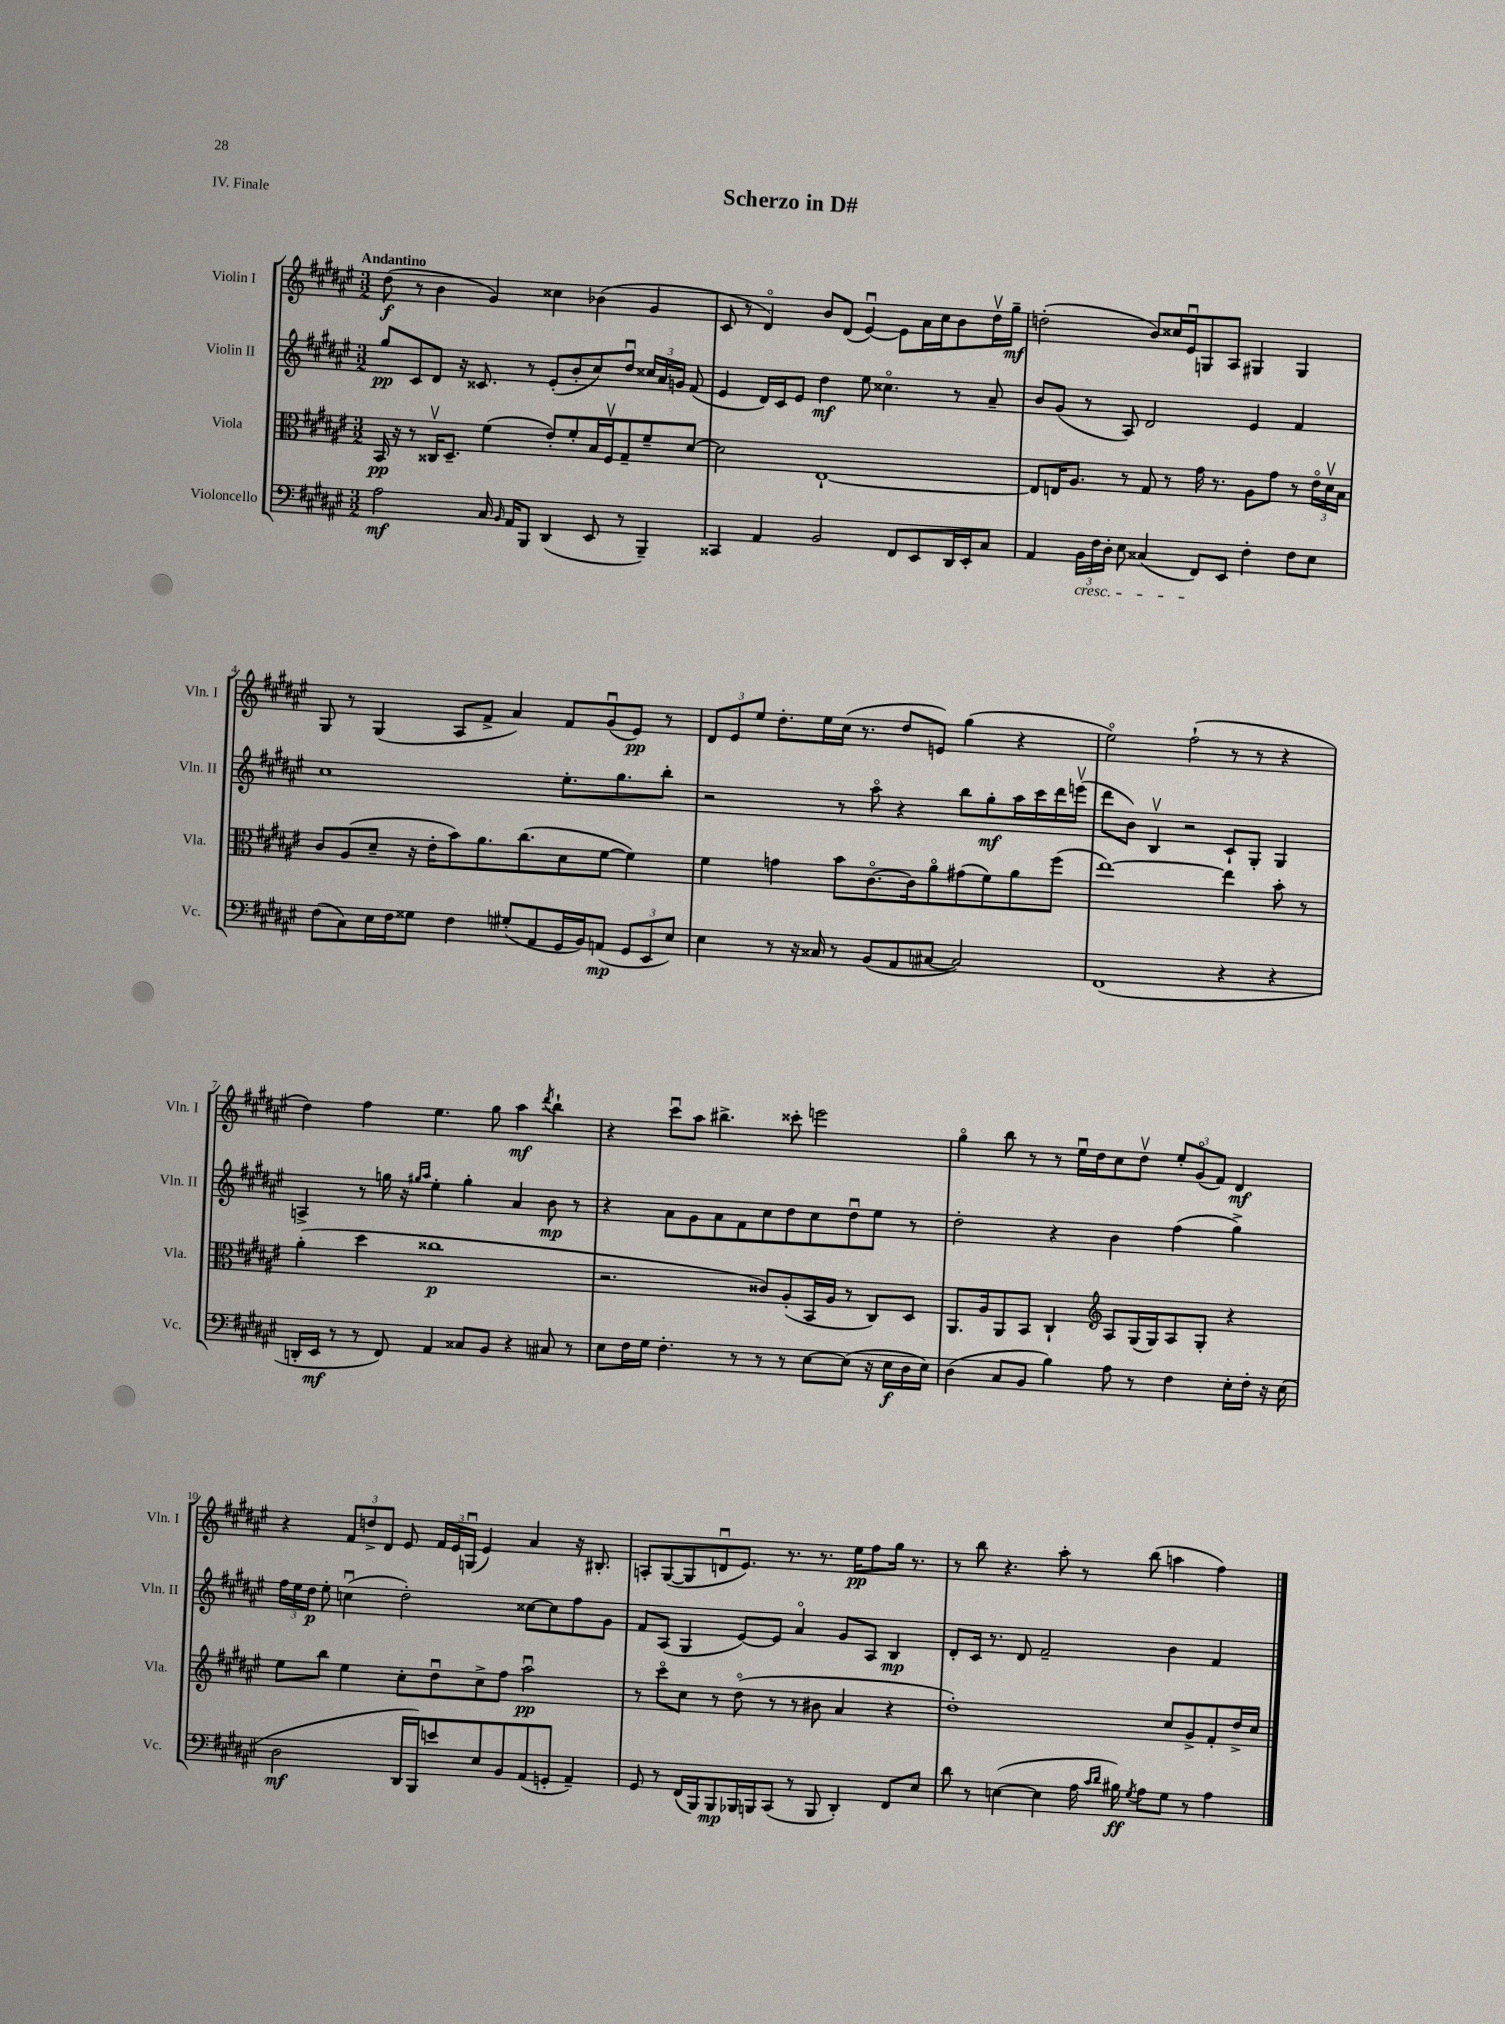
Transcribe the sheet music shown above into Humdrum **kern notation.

**kern	**kern	**kern	**kern
*staff4	*staff3	*staff2	*staff1
*clefF4	*clefC3	*clefG2	*clefG2
*k[f#c#g#d#a#e#]	*k[f#c#g#d#a#e#]	*k[f#c#g#d#a#e#]	*k[f#c#g#d#a#e#]
*M3/2	*M3/2	*M3/2	*M3/2
2A#	16BB	8gg#	(8dd#
.	16r	.	.
.	8r	8c#	8r
.	16C##v	8d#	4b
.	8.D#~	.	.
.	.	16r	.
.	.	8.c##	.
16C#	(4f#	.	4g#)
16qqBB	.	.	.
16AA#	.	.	.
8BBB	.	8r	.
(4DD#	8e#')	(8e#'	4cc##
.	8f#'	8b'	.
8EE#	16B	8cc#)	(4b-
.	16F#v	.	.
8r	8G#~	8dd#u	.
4BBB~)	8f#~	24cc##	4g#
.	.	24a#	.
.	.	24g	.
.	[8d#	(8f#	.
=	=	=	=
4CC##	2d#]	4e#	8c#
.	.	.	8r
4AA#	.	16d#)	4d#o)
.	.	16c#	.
.	.	8e#	.
2BB	[1E#`	4dd#	8b
.	.	.	(8d#
.	.	8ee#	[4e#u)
.	.	4.cc##o	.
8FF#	.	.	8e#]
8EE#	.	.	16a#
.	.	.	16cc#
16DD#	.	8r	8b
16EE#'	.	.	.
8C#	.	8a#~	16dd#v
.	.	.	16gg#~
=	=	=	=
4AA#	8E#]	8b	(2dd'
.	16E	(8g#	.
.	8.A#	.	.
24BB	.	8r	.
24F#	.	.	.
24D#'	.	.	.
8E#	8r	8A#)	.
(4C##	8G#	2d#	8b)
.	8r	.	16cc##
.	.	.	16e#u
8FF#)	16g#	.	8G
.	8.r	.	.
8EE#	.	.	8A#
4F#'	8A#	4e#	4G#
.	8g#	.	.
8F#	8r	4f#	4G#
8E#	24e#o	.	.
.	24d#v	.	.
.	24B	.	.
=	=	=	=
(8F#	8c#	1cc#	8G#
8C#)	(8A#	.	8r
16E#	8d#~	.	(4G#
16F#	.	.	.
8G##	16r	.	.
.	16e#'	.	.
4F#	8b)	.	8A#
.	8.a#	.	8f#^
(8G#'	.	.	4a#)
.	(8.cc#	.	.
8AA#	.	.	.
16GG#	8d#	8.ee#'	8f#
16BB)	.	.	.
(8AA	[8f#	.	(8g#u
.	.	8.gg#	.
12GG#	4f#])	.	8e#)
12EE#	.	.	.
.	.	8bb'	8r
12E#)	.	.	.
=	=	=	=
4E#	4f#	2r	12d#
.	.	.	12e#
.	.	.	12ee#
8r	4g	.	8.dd#'
16r	.	.	.
16C##	.	.	16ee#
8r	8b	8r	(16cc#
.	.	.	8.r
(8BB	[8.c#o	8aa#o	.
8AA#	.	4r	8dd#
.	16c#]	.	.
[8C#	8a#o	.	8e)
2C#])	(8g#	8bb	(4gg#
.	8f#)	8gg#'	.
.	8a#	16aa#	4r
.	.	16ccc#	.
.	(8ff#	16ddd#	.
.	.	(16eeev	.
=	=	=	=
(1FF#	[1ee#)	8ddd#	2ee#o)
.	.	8b)	.
.	.	4Bv	.
.	.	2r	(2ff#`
4r	4ee#]	8c#`	8r
.	.	8G#'	8r
4r	8b'	4G#	4r
.	8r	.	.
=	=	=	=
16DD'	(4a#'	4A^	4dd#)
16EE#	.	.	.
8r	.	.	.
8r	4dd#	8r	4ff#
8FF#)	.	16gg	.
.	.	16r	.
.	.	16qqgg#	.
.	.	16qqaa#	.
4AA#	1cc##	4ee#'	4.ee#
8C##	.	4gg#'	.
8BB	.	.	8gg#
4r	.	4a#	4aa#
.	.	.	8qddd#
8C#	.	8b	4bb`
8r	.	8r	.
=	=	=	=
8E#	2.r	4r	4r
16F#	.	.	.
16G#	.	.	.
4.F#'	.	8a#	8ccc#u
.	.	8g#	8aa#
.	.	8a#	4.bb#^
8r	.	8f#	.
8r	8c##)	8cc#	.
8r	(8A#'	8dd#	8ccc##'
[8E#	16BB	8cc#	2eee
.	16A#	.	.
(8E#]	8r	8dd#u	.
16r	8C#)	8ee#	.
16E#	.	.	.
16D#	8D#	8r	.
16E#)	.	.	.
=	=	=	=
(4D#	8.AA#	2dd#'	4gg#o
.	16A#	.	.
8C#	8AA#	.	8bb
8BB	8BB	.	8r
4B)	4C#`	4r	8r
.	.	.	16ee#u
.	.	.	16dd#
*	*clefG2	*	*
8A#	8A#	4b	8cc#
8r	(16G#	.	8dd#v
.	16G#)	.	.
4F#	8A#	(4ff#	12ee#'
.	.	.	(12g#o
.	8G#'	.	.
.	.	.	12f#)
16E#'	4r	4gg#^)	4d#
16F#'	.	.	.
16r	.	.	.
(16E#	.	.	.
=	=	=	=
2D#	8ee#	24ff#	4r
.	.	24ee#	.
.	.	24dd#	.
.	8bb	8ee#'	.
.	4ee#	(4ccu	12f#
.	.	.	12dd^
.	.	.	12d#
16DD#	8cc#'	2dd#')	8e#
16BBB)	.	.	.
8e	8dd#u	.	24f#
.	.	.	24e#
.	.	.	(24Gu
8E#	8cc#^	.	4e#)
8BB	8ff#	.	.
(8AA#	2aa#u	[8cc##	4a#
8GG'	.	8cc##]	.
4AA#~)	.	8ff#	16r
.	.	.	8.B#'
.	.	8g#	.
=	=	=	=
8GG#	8r	8f#	8A'
8r	8ccc#o	(8A#	([8G#
(16FF#	8cc#	4G#	8G#]
16BBB)	.	.	.
8BBB	8r	.	8du
16BBB-	(8dd#o	[8e#)	8.e#)
16BBB	.	.	.
(8CC#	8r	8e#]	.
.	.	.	8.r
8r	8r	4a#o	.
8BBB	8b#	.	8.r
4DD#')	4a#	8g#	.
.	.	.	16ee#
.	.	8A#	8ff#
8FF#	4r	4B	16gg#
.	.	.	8.r
8E#	.	.	.
=	=	=	=
8d#	1dd#')	8d#'	8r
8r	.	16c#	8bb
.	.	8.r	.
([4E	.	.	4.r
.	.	8d#	.
4E]	.	2f#~	.
.	.	.	8aa#'
16A#	.	.	8r
16qqc#	.	.	.
16qqd#	.	.	.
16B#)	.	.	.
8qG#	.	.	.
8A#	.	.	(8bb
8G#	8cc#	4b	4aa
8r	8g#^	.	.
4A#	8f#'	4f#	4ff#)
.	16dd#^	.	.
.	16cc#	.	.
==	==	==	==
*-	*-	*-	*-
